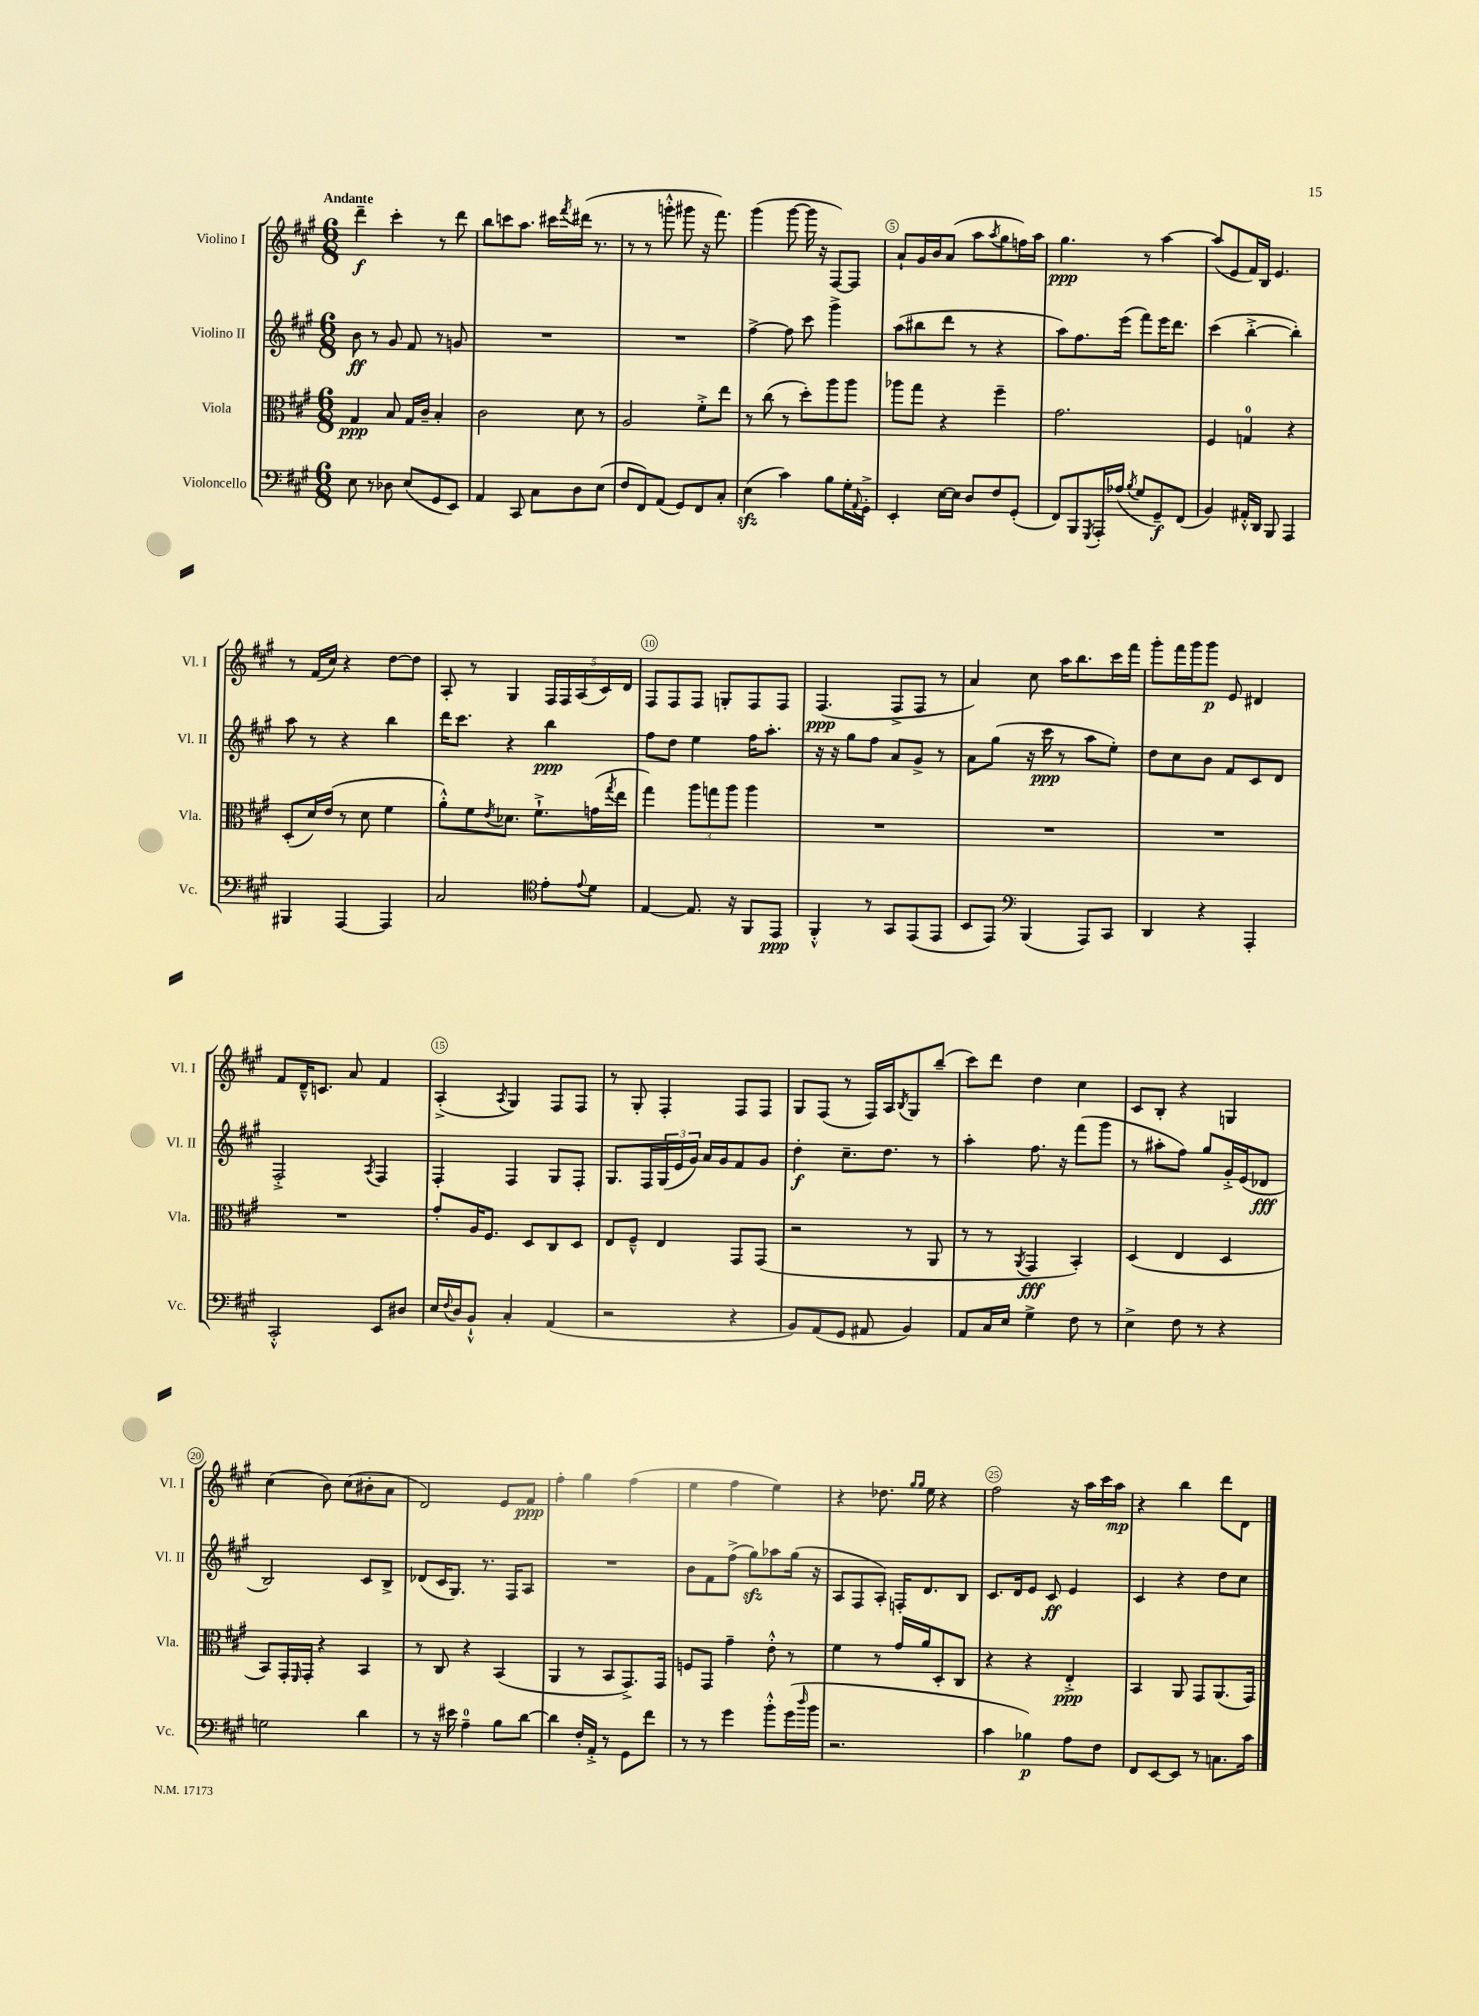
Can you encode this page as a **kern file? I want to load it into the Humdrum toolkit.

**kern	**dynam	**kern	**dynam	**kern	**dynam	**kern	**dynam
*part4	*part4	*part3	*part3	*part2	*part2	*part1	*part1
*staff4	*staff4	*staff3	*staff3	*staff2	*staff2	*staff1	*staff1
*I"Violoncello	*	*I"Viola	*	*I"Violino II	*	*I"Violino I	*
*I'Vc.	*	*I'Vla.	*	*I'Vl. II	*	*I'Vl. I	*
*clefF4	*	*clefC3	*	*clefG2	*	*clefG2	*
*k[f#c#g#]	*	*k[f#c#g#]	*	*k[f#c#g#]	*	*k[f#c#g#]	*
*M6/8	*	*M6/8	*	*M6/8	*	*M6/8	*
=1	=1	=1	=1	=1	=1	=1	=1
!	!	!	!	!	!	!LO:TX:a:B:t=Andante	!
8E\	.	4G#/	ppp	8b\	ff	4ddd~\	f
8r	.	.	.	8r	.	.	.
8D-X\	.	8B/	.	8g#/	.	4ccc#'\	.
(8E/L	.	16G#/LL	.	8f#/	.	.	.
.	.	16c#~/JJ	.	.	.	.	.
8GG#/	.	4B'/	.	8r	.	8r	.
8EE/J)	.	.	.	8gn/	.	8ddd\	.
=2	=2	=2	=2	=2	=2	=2	=2
4AA/	.	2c#\	.	2.r	.	8bb\L	.
.	.	.	.	.	.	8cccn\	.
8CC#/	.	.	.	.	.	8.aa\J	.
8C#\L	.	.	.	.	.	.	.
.	.	.	.	.	.	16ccc#X\LL	.
.	.	.	.	.	.	8qfff#/	.
8D\	.	8d\	.	.	.	(16ddd#X\JJ	.
.	.	.	.	.	.	8.r	.
(8E\J	.	8r	.	.	.	.	.
=3	=3	=3	=3	=3	=3	=3	=3
8F#/L	.	2A/	.	2.r	.	8r	.
8FF#/)	.	.	.	.	.	8r	.
(8AA/J	.	.	.	.	.	8gggn'^^\	.
8GG#/L)	.	.	.	.	.	8ggg#X\	.
8FF#/	.	8f#'^\L	.	.	.	16r	.
.	.	.	.	.	.	8.fff#\)	.
8C#'/J	.	8ee\J	.	.	.	.	.
=4	=4	=4	=4	=4	=4	=4	=4
(4Ezz\	.	8r	.	[4ff#^\	.	(4ggg#\	.
.	.	(8cc#\	.	.	.	.	.
4c#\)	.	8r	.	8ff#\]	.	[8ggg#\	.
.	.	8dd'\L)	.	8ccc#\	.	16ggg#\]	.
.	.	.	.	.	.	16r	.
8B\L	.	8aa\	.	4ggg#^\	.	[8F#/L)	.
16G#'\L	.	8aa\J	.	.	.	8F#/J]	.
8qqAA/	.	.	.	.	.	.	.
16GG#'^\JJ	.	.	.	.	.	.	.
=5	=5	=5	=5	=5	=5	=5	=5
4EE'/	.	8aa-X\L	.	(8aa\L	.	8a`/L	.
.	.	8gg#\J	.	8bb#X\	.	16g#/L	.
.	.	.	.	.	.	16b/J	.
[16E\LL	.	4r	.	8ddd\J	.	(8a/J	.
16E\JJ]	.	.	.	.	.	.	.
8D/L	.	.	.	8r	.	8aa\L	.
.	.	.	.	.	.	8qaa/	.
8F#/	.	4ff#~\	.	4r	.	8gg#\	.
(8GG#'/J	.	.	.	.	.	16ffn\L)	.
.	.	.	.	.	.	16aa\JJ	.
=6	=6	=6	=6	=6	=6	=6	=6
8FF#/L)	.	2.g#\	.	8aa\L)	.	4.gg#\	ppp
8BBB/	.	.	.	8.ff#\	.	.	.
8qGGG#/	.	.	.	.	.	.	.
16AAA'/L	.	.	.	.	.	.	.
(16A-X/JJ	.	.	.	(16eee\Jk	.	.	.
8qB/	.	.	.	.	.	.	.
8G#/L	.	.	.	8fff#\L)	.	8r	.
8GG#~/)	f	.	.	16eee\K	.	[4aa\	.
.	.	.	.	8.ddd\J	.	.	.
(8FF#/J	.	.	.	.	.	.	.
=7	=7	=7	=7	=7	=7	=7	=7
4BB/)	.	4F#/	.	(4ccc#\	.	(8aa/L]	.
.	.	.	.	.	.	8e/	.
16AA#X'^^/LL	.	4Gn/	.	[4bb'^\	.	16f#/L)	.
16DD/JJ	.	.	.	.	.	16B/JJ	.
8BBB/	.	.	.	.	.	4.e/	.
4AAA/	.	4r	.	4bb'\])	.	.	.
!!LO:LB:g=z
=8	=8	=8	=8	=8	=8	=8	=8
4BBB#X/	.	(8D'/L	.	8aa\	.	8r	.
.	.	16d/L)	.	8r	.	(16f#/LL	.
.	.	(16e/JJ	.	.	.	16cc#/JJ)	.
[4AAA/	.	8r	.	4r	.	4r	.
.	.	8d\	.	.	.	.	.
4AAA/]	.	4f#\	.	4bb\	.	[8dd\L	.
.	.	.	.	.	.	8dd\J]	.
=9	=9	=9	=9	=9	=9	=9	=9
2C#/	.	8a'^^\L)	.	16ddd\KL	.	8A'/	.
.	.	.	.	8.ccc#\J	.	.	.
.	.	8f#\	.	.	.	8r	.
.	.	8qe/	.	.	.	.	.
.	.	8.d-X\J	.	4r	.	4G#/	.
.	.	8.f#`^\L	.	.	.	.	.
*clefC4	*	*	*	*	*	*	*
8e'\L	.	.	.	4bb\	ppp	20F#/LL	.
.	.	.	.	.	.	20F#/	.
.	.	.	.	.	.	(20A/	.
8qqe/	.	.	.	.	.	.	.
8d\J	.	(16gn\L	.	.	.	.	.
.	.	.	.	.	.	20c#/)	.
.	.	8qgg#/	.	.	.	.	.
.	.	16ee\JJ	.	.	.	.	.
.	.	.	.	.	.	20d/JJ	.
=10	=10	=10	=10	=10	=10	=10	=10
[4E/	.	4gg#\)	.	8ff#\L	.	8F#/L	.
.	.	.	.	8dd\J	.	8F#/	.
8.E/]	.	12aa\L	.	4ee\	.	8F#/J	.
.	.	12ggn\	.	.	.	.	.
.	.	.	.	.	.	8Gn'/L	.
.	.	12aa\J	.	.	.	.	.
16r	.	.	.	.	.	.	.
8FF#/L	.	4aa\	.	16ff#\KL	.	8F#/	.
.	.	.	.	8.aa'\J	.	.	.
8EE/J	ppp	.	.	.	.	8F#/J	.
=11	=11	=11	=11	=11	=11	=11	=11
4FF#'^^/	.	2.r	.	16r	.	(4.F#/	ppp
.	.	.	.	16r	.	.	.
.	.	.	.	8gg#\L	.	.	.
8r	.	.	.	8ff#\J	.	.	.
8GG#/L	.	.	.	8a/L	.	8F#^/L	.
(8EE/	.	.	.	8g#^/J	.	8F#/J	.
8EE/J	.	.	.	8r	.	8r	.
=12	=12	=12	=12	=12	=12	=12	=12
8BB/L	.	2.r	.	8a\L	.	4a/)	.
8EE/J)	.	.	.	(8gg#\J	.	.	.
*clefF4	*	*	*	*	*	*	*
(4BBB/	.	.	.	16r	.	8cc#\	.
.	.	.	.	16ccc#\	ppp	.	.
.	.	.	.	8r	.	16aa\KL	.
.	.	.	.	.	.	8.bb\	.
8AAA/L)	.	.	.	8aa\L	.	.	.
8CC#/J	.	.	.	8ee'\J)	.	16ccc#\L	.
.	.	.	.	.	.	16fff#\JJ	.
=13	=13	=13	=13	=13	=13	=13	=13
4DD/	.	2.r	.	8dd\L	.	8ggg#'\L	.
.	.	.	.	8cc#\	.	16fff#\L	.
.	.	.	.	.	.	16ggg#\J	.
4r	.	.	.	8b\J	.	8ggg#\J	p
.	.	.	.	8f#/L	.	8e/	.
4AAA'/	.	.	.	8c#/	.	4d#X/	.
.	.	.	.	8d/J	.	.	.
!!LO:LB:g=z
=14	=14	=14	=14	=14	=14	=14	=14
2CC#'^^/	.	2.r	.	2F#'^/	.	8f#/L	.
.	.	.	.	.	.	16d~^^/K	.
.	.	.	.	.	.	8.cn/J	.
.	.	.	.	.	.	8a/	.
.	.	.	.	8qA/	.	.	.
8EE/L	.	.	.	4F#/	.	4f#/	.
8D#X/J	.	.	.	.	.	.	.
=15	=15	=15	=15	=15	=15	=15	=15
16E/LL	.	8g#'/L	.	4F#'/	.	(4A'^/	.
8qqF#/	.	.	.	.	.	.	.
16D/J	.	.	.	.	.	.	.
8BB`^^/J	.	16A/K	.	.	.	.	.
.	.	8.F#/J	.	.	.	.	.
.	.	.	.	.	.	8qA/	.
4C#'/	.	.	.	4F#/	.	4G#/)	.
.	.	8D/L	.	.	.	.	.
(4AA/	.	8C#/	.	8G#/L	.	8F#/L	.
.	.	8D/J	.	8F#'/J	.	8F#/J	.
=16	=16	=16	=16	=16	=16	=16	=16
2r	.	8E/L	.	8.G#/L	.	8r	.
.	.	8F#~^^/J	.	.	.	8G#'/	.
.	.	.	.	16F#/L	.	.	.
.	.	4E/	.	(24G#/	.	4F#'/	.
.	.	.	.	24e/	.	.	.
.	.	.	.	24g#/JJ)	.	.	.
.	.	.	.	16a/LL	.	.	.
.	.	.	.	16g#/J	.	.	.
4r	.	8GG#/L	.	8f#/	.	8F#/L	.
.	.	(8GG#/J	.	8g#/J	.	8F#/J	.
=17	=17	=17	=17	=17	=17	=17	=17
8BB/L)	.	2r	.	4dd'\	f	8G#/L	.
(8AA/	.	.	.	.	.	(8F#/J	.
8GG#/J	.	.	.	8.cc#~\L	.	8r	.
8AA#X/	.	.	.	.	.	16F#/LL)	.
.	.	.	.	8.dd\J	.	16A/J	.
.	.	.	.	.	.	8qB/	.
4BB/)	.	8r	.	.	.	8G#/	.
.	.	8AA/	.	8r	.	(8bb~/J	.
=18	=18	=18	=18	=18	=18	=18	=18
8AA/L	.	8r	.	4aa'\	.	8ccc#\L)	.
16C#/L	.	8r	.	.	.	8ddd\J	.
16E/JJ	.	.	.	.	.	.	.
.	.	8qAA/	.	.	.	.	.
4G#^\	.	4GG#/	fff	8.ff#\	.	4dd\	.
.	.	.	.	16r	.	.	.
8F#\	.	4BB'/)	.	(8fff#\L	.	4cc#\	.
8r	.	.	.	8ggg#\J	.	.	.
=19	=19	=19	=19	=19	=19	=19	=19
4E^\	.	(4D/	.	8r	.	8c#/L	.
.	.	.	.	8aa#X'\L	.	8B'/J	.
8F#\	.	4E/	.	8ff#\J)	.	4r	.
8r	.	.	.	8gg#/L	.	.	.
4r	.	4D/	.	16g#'^/L	.	4Gn/	.
.	.	.	.	(16e/J	.	.	.
.	.	.	.	8d-X/J	fff	.	.
!!LO:LB:g=z
=20	=20	=20	=20	=20	=20	=20	=20
2Gn\	.	8BB/L)	.	2B/)	.	(4cc#\	.
.	.	16GG#'/L	.	.	.	.	.
.	.	16qqFF#/	.	.	.	.	.
.	.	16GG#'/JJ	.	.	.	.	.
.	.	4r	.	.	.	8b\)	.
.	.	.	.	.	.	(8cc#\L	.
4d\	.	4BB/	.	8c#/L	.	8b#X'\	.
.	.	.	.	8B^/J	.	8a\J	.
=21	=21	=21	=21	=21	=21	=21	=21
8r	.	8r	.	(8d-X/L	.	2d/)	.
16r	.	8C#/	.	16c#/K	.	.	.
16e#X\	.	.	.	8.G#/J)	.	.	.
4A~\	.	4r	.	.	.	.	.
.	.	.	.	8.r	.	.	.
8B\L	.	(4BB/	.	.	.	8e/L	.
.	.	.	.	16F#/KL	.	.	.
[8d\J	.	.	.	8A/J	.	8f#/J	ppp
=22	=22	=22	=22	=22	=22	=22	=22
4d\]	.	4AA/	.	2.r	.	4ff#'\	.
16F#'/LL	.	8r	.	.	.	4gg#\	.
16AA'^/JJ	.	.	.	.	.	.	.
8r	.	8BB/L	.	.	.	.	.
8GG#\L	.	8.GG#^/)	.	.	.	(4ff#\	.
8f#\J	.	.	.	.	.	.	.
.	.	16GG#/Jk	.	.	.	.	.
=23	=23	=23	=23	=23	=23	=23	=23
8r	.	8Fn/L	.	8b\L	.	4ee\	.
8r	.	8GG#/J	.	8f#\	.	.	.
4g#\	.	4g#~\	.	(8ff#^\J	.	4ff#\	.
.	.	.	.	8gg#zz\L)	.	.	.
8b'^^\L	.	8e'^^\	.	8aa-X\	.	4ee\)	.
(16g#\L	.	8r	.	(16gg#\Jk	.	.	.
16qqdd/	.	.	.	.	.	.	.
16b\JJ	.	.	.	16r	.	.	.
=24	=24	=24	=24	=24	=24	=24	=24
2.r	.	4f#\	.	8A/L	.	4r	.
.	.	.	.	8F#/	.	.	.
.	.	8r	.	8A'/J)	.	8.dd-X\	.
.	.	16g#/LL	.	16Fn'/KL	.	.	.
.	.	.	.	.	.	16qqgg#/LL	.
.	.	.	.	.	.	16qqgg#/JJ	.
.	.	16a/J	.	8.d/	.	16ee\	.
.	.	8D'/	.	.	.	4r	.
.	.	8C#/J	.	8B/J	.	.	.
=25	=25	=25	=25	=25	=25	=25	=25
4c#\	.	4r	.	8.c#/L	.	2ff#\	.
.	.	.	.	16d/k	.	.	.
4B-X\)	p	4r	.	8e/J	.	.	.
.	.	.	.	8c#/	ff	.	.
8A\L	.	4E'^/	ppp	4e/	.	16r	.
.	.	.	.	.	.	16aa\LL	.
8F#\J	.	.	.	.	.	16ccc#\	.
.	.	.	.	.	.	16aa\JJ	mp
=26	=26	=26	=26	=26	=26	=26	=26
8FF#/L	.	4BB/	.	4c#/	.	4r	.
[8EE/	.	.	.	.	.	.	.
8EE/J]	.	8AA/	.	4r	.	4bb\	.
8r	.	8GG#/L	.	.	.	.	.
8.Cn\L	.	(8.AA/	.	8dd\L	.	8ddd\L	.
.	.	.	.	8cc#\J	.	8d\J	.
16c#\Jk	.	16GG#/Jk)	.	.	.	.	.
==	==	==	==	==	==	==	==
*-	*-	*-	*-	*-	*-	*-	*-
